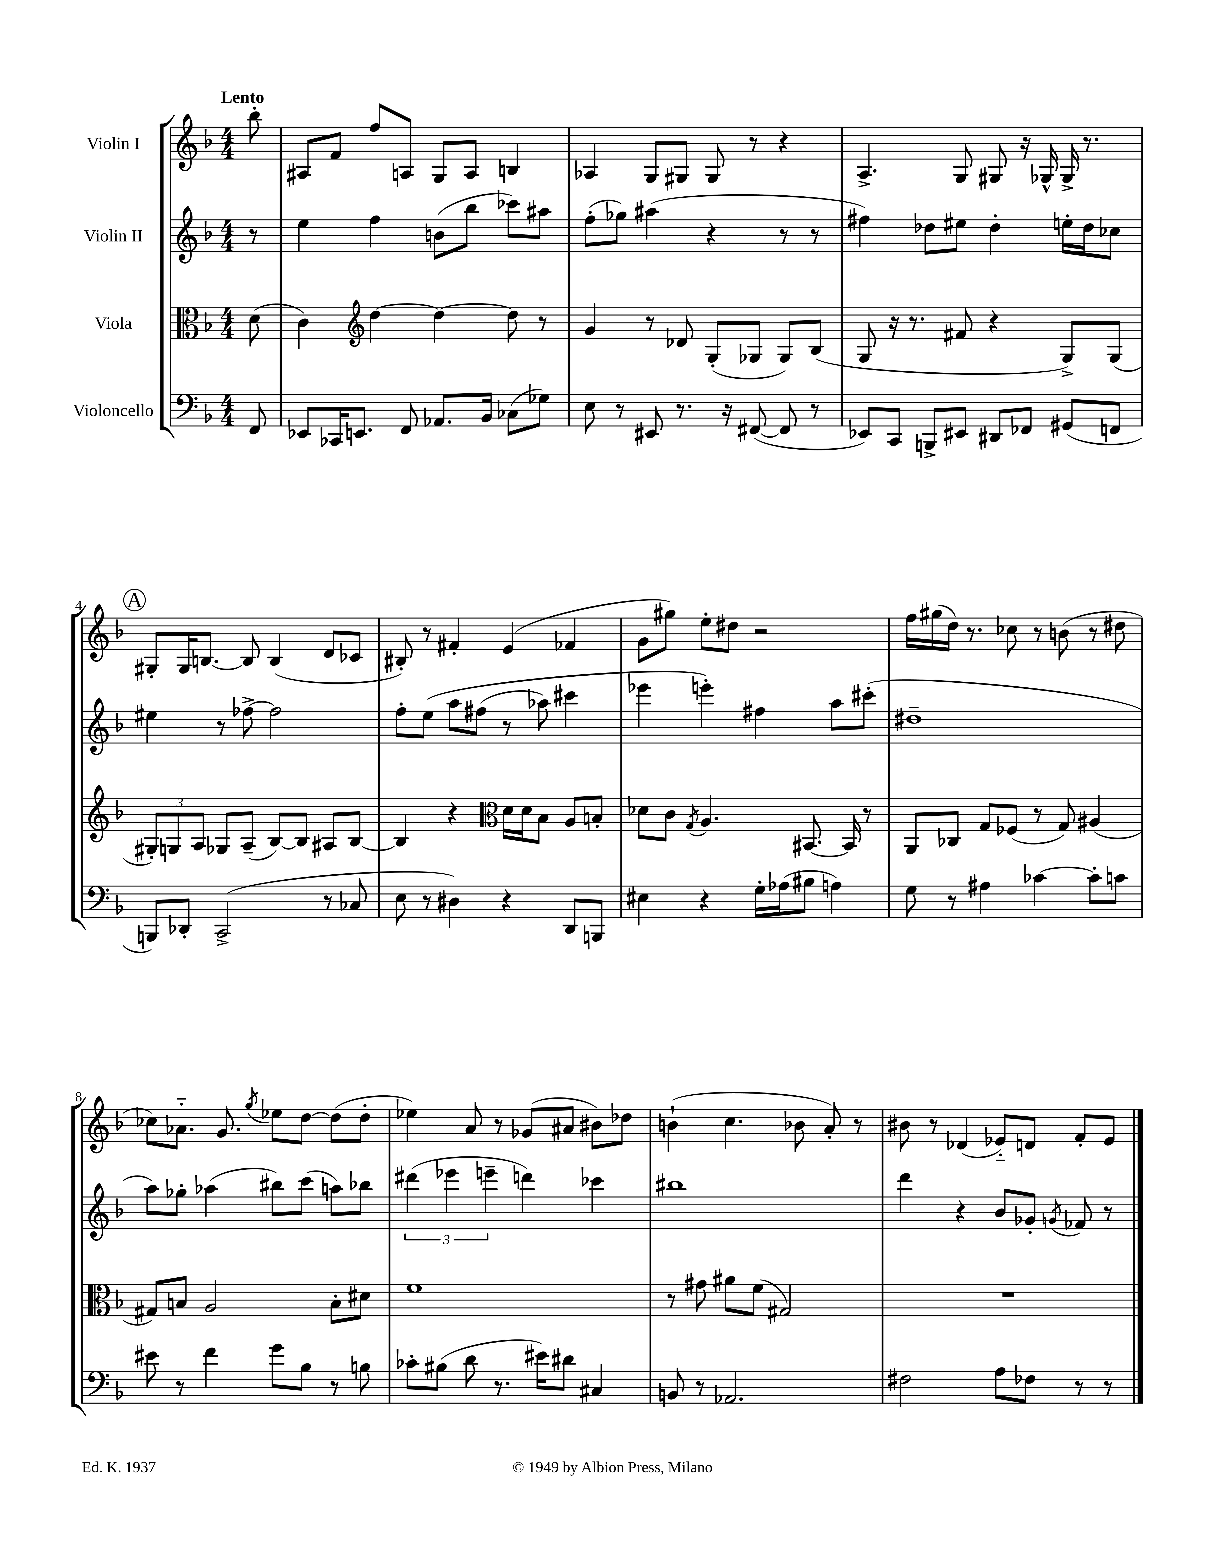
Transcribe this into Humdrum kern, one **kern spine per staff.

**kern	**kern	**kern	**kern
*staff4	*staff3	*staff2	*staff1
*clefF4	*clefC3	*clefG2	*clefG2
*k[b-]	*k[b-]	*k[b-]	*k[b-]
*M4/4	*M4/4	*M4/4	*M4/4
8FF	(8d	8r	8bb-'
=	=	=	=
8EE-	4c)	4ee	8A#
16CC-	.	.	8f
8.EE	.	.	.
*	*clefG2	*	*
.	[4dd	4ff	8ff
8FF	.	.	8A
8.AA-	4dd_	(8b	8G
.	.	8bb-	8A
16BB-	.	.	.
(8C-	8dd]	8ccc-)	4B
8G-)	8r	8aa#	.
=	=	=	=
8E	4g	(8ff'	4A-
8r	.	8gg-)	.
8EE#	8r	(4aa#	8G
8.r	8d-	.	8G#
.	(8G'	4r	8G#
16r	.	.	.
([8FF#	8G-	.	8r
8FF#]	8G-)	8r	4r
8r	(8B-	8r	.
=	=	=	=
8EE-)	8G	4ff#)	4.A^
8CC	16r	.	.
.	8.r	.	.
8BBB^	.	8dd-	.
8EE#	8f#	8ee#	8G
8DD#	4r	4dd-'	8G#
8FF-	.	.	16r
.	.	.	16G-^^
(8GG#	8G^)	16ee'	16G-^
.	.	16dd-	8.r
8FF	(8G	8cc-	.
=	=	=	=
8BBB)	12G#')	4ee#	8G#'
.	12G	.	.
8DD-'	.	.	16G#
.	12A	.	.
.	.	.	[8.B
(2CC^	8G-	8r	.
.	(8A~	[8ff-^	8B]
.	[8B-)	2ff-]	(4B
.	8B-]	.	.
8r	8A#	.	8d
8C-	[8B-	.	8c-
=	=	=	=
8E	4B-]	8ff'	8B#')
8r	.	&(8ee	8r
4D#)	4r	8aa	4f#'
.	.	(8ff#	.
*	*clefC3	*	*
4r	16d	8r	(4e
.	16d	.	.
.	8B-	8aa-)	.
8DD	8A	4ccc#	4f-
8BBB	8B'	.	.
=	=	=	=
4E#	8d-	4eee-	8g
.	8c	.	8gg#)
.	8qG	.	.
4r	4.A	4eee'&)	8ee'
.	.	.	8dd#
16G'	.	4ff#	2r
(16A-	.	.	.
8B#	[8.BB#	.	.
4A)	.	8aa	.
.	16BB#]	.	.
.	8r	(8ccc#'	.
=	=	=	=
8G	8AA	1dd#~	16ff
.	.	.	(16gg#
8r	8C-	.	16dd)
.	.	.	8.r
4A#	8G	.	.
.	(8F-	.	8cc-
[4c-	8r	.	8r
.	8G)	.	(8b
8c-']	(4A#	.	8r
8c	.	.	8dd#
=	=	=	=
8e#	8G#)	8aa)	8cc-)
8r	8B	8gg-'	8.a-'~
4f	2A	(4aa-	.
.	.	.	8.g
.	.	.	8qgg
8g	.	8bb#)	8ee-
8B-	.	(8ccc	[8dd
8r	8B'	8aa)	(8dd]
8B	8d#	8bb-	8dd'
=	=	=	=
8c-'	1f	(6ddd#	4ee-)
(8B#	.	.	.
.	.	6eee-	.
8d	.	.	8a
.	.	6eee~	.
8.r	.	.	8r
.	.	4ddd)	(8g-
16e#)	.	.	.
8d#	.	.	8a#
4C#	.	4ccc-	8b#)
.	.	.	8dd-
=	=	=	=
8BB	8r	1bb#	(4b`
8r	8g#	.	.
2.AA-	8a#	.	4.cc
.	(8f	.	.
.	2G#)	.	.
.	.	.	8b-
.	.	.	8a')
.	.	.	8r
=	=	=	=
2F#	1r	4ddd	8b#
.	.	.	8r
.	.	4r	(4d-
8A	.	8b-	8e-'~)
8F-	.	8g-'	8d
.	.	8qg	.
8r	.	8f-	8f'
8r	.	8r	8e-
==	==	==	==
*-	*-	*-	*-
